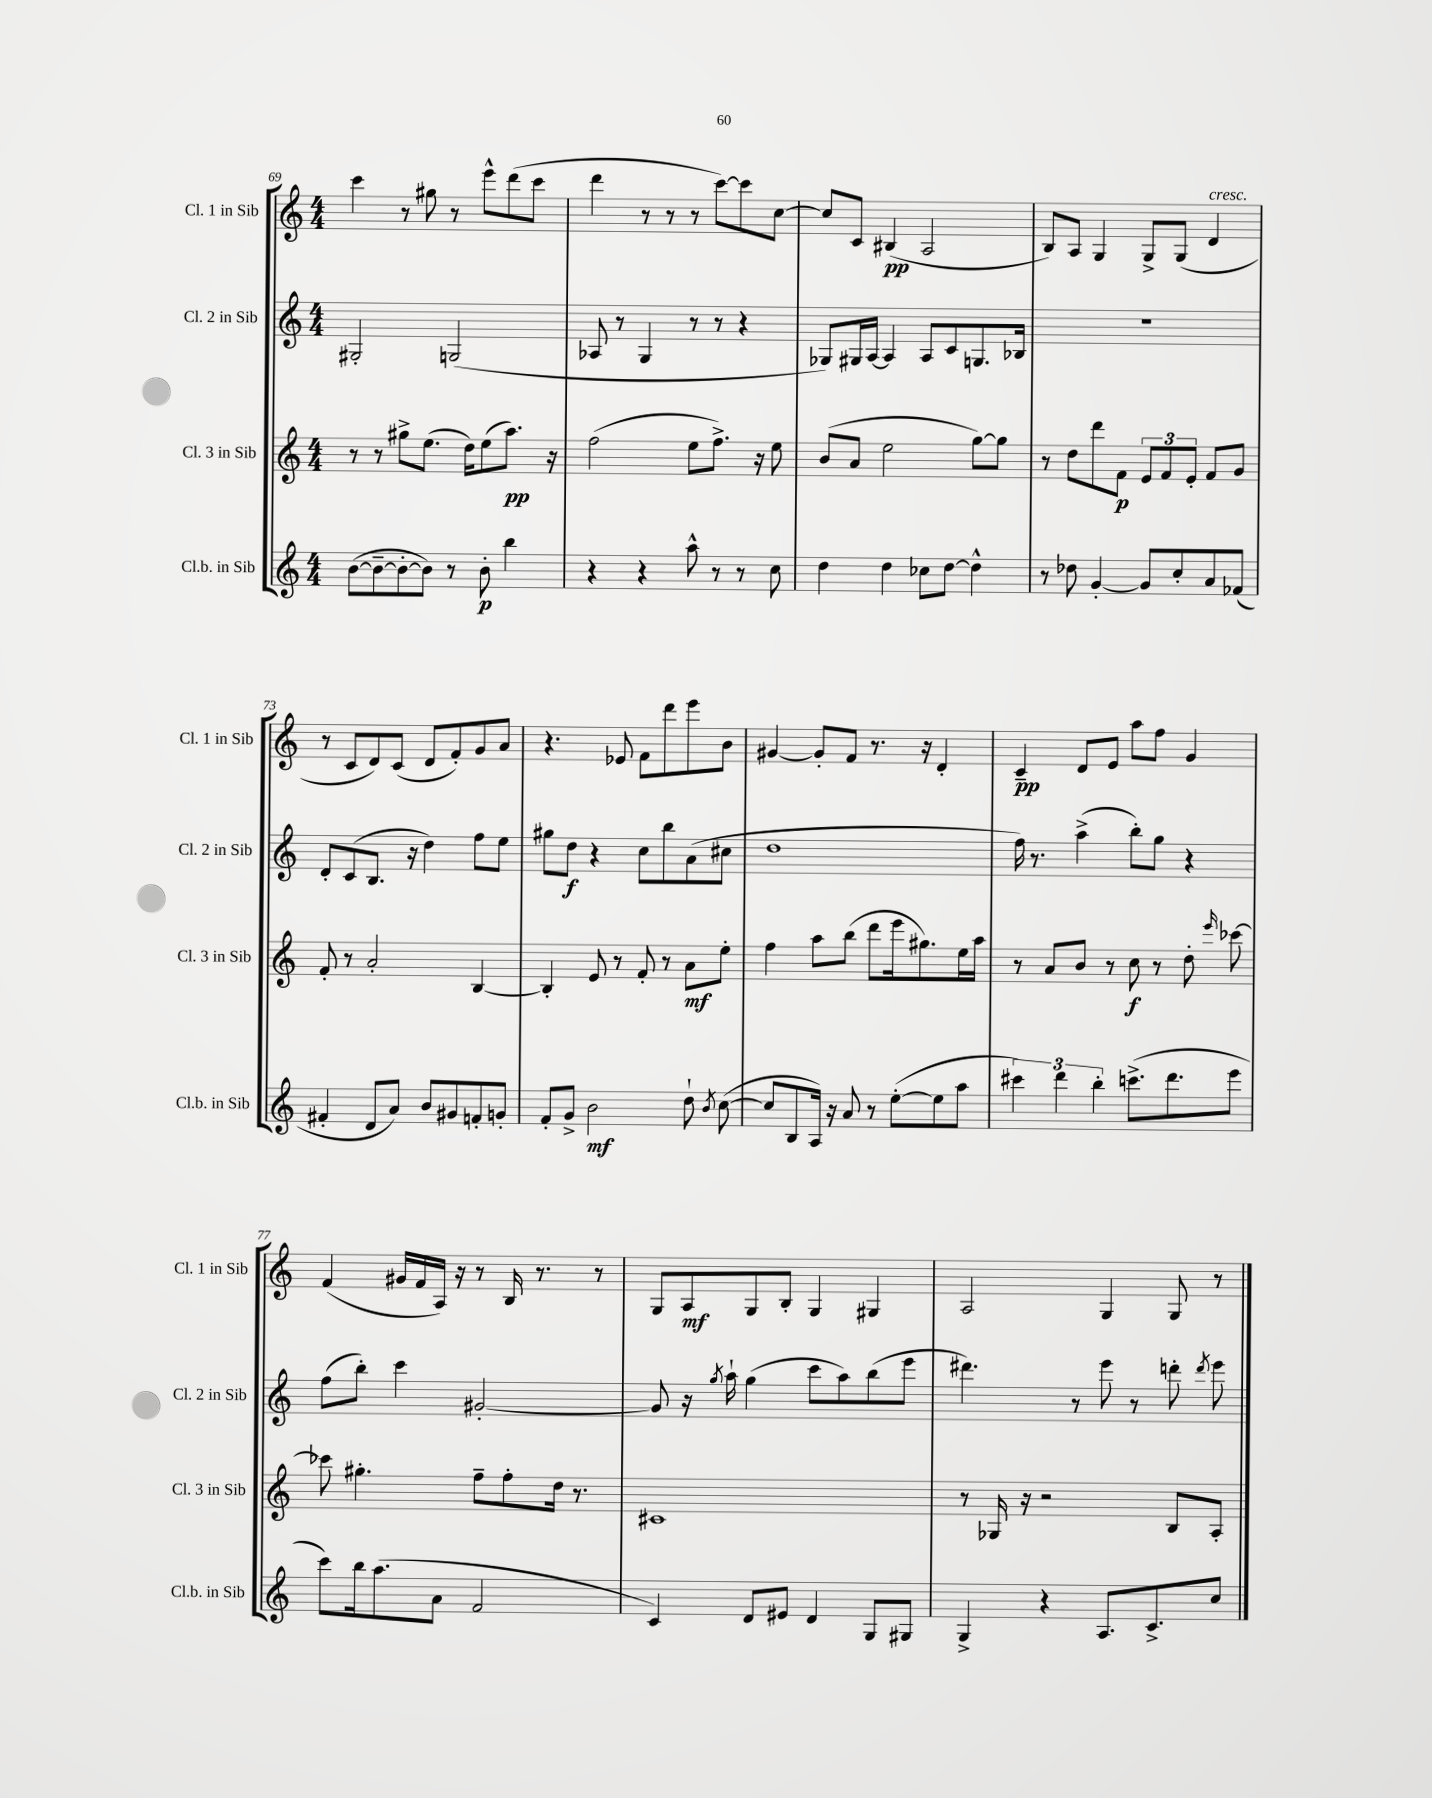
<<
\new StaffGroup <<
\new Staff = "s0" \with { instrumentName = "Cl. 1 in Sib" shortInstrumentName = "Cl. 1 in Sib" } {
    \clef treble \key c \major \numericTimeSignature \time 4/4
    \autoBeamOff c'''4 r8 gis''8 r8 e'''8[-^ d'''8( c'''8] |
    d'''4 r8 r8 r8 c'''8[~) c'''8 c''8]~ |
    c''8[ c'8] bis4\pp( a2 |
    b8[) a8] g4 g8[-> g8]( d'4^\markup { \italic "cresc." } |
    r8 c'8[ d'8) c'8]( d'8[ f'8-.) g'8 a'8] |
    r4. ees'8 f'8[ d'''8 e'''8 b'8] |
    gis'4~ gis'8[-. f'8] r8. r16 d'4-. |
    c'4--\pp d'8[ e'8] a''8[ f''8] g'4 |
    f'4( gis'16[ f'16 a16]) r16 r8 b16 r8. r8 |
    g8[ a8\mf g8 b8]-. g4 gis4 |
    a2 g4 g8 r8 \bar "|." |
}
\new Staff = "s1" \with { instrumentName = "Cl. 2 in Sib" shortInstrumentName = "Cl. 2 in Sib" } {
    \clef treble \key c \major \numericTimeSignature \time 4/4
    \autoBeamOff gis2-. g2( |
    aes8 r8 g4 r8 r8 r4 |
    ges8[) gis16 a16]~ a4 a8[ c'8 g8. bes16] |
    R1 |
    d'8[-. c'8( b8.] r16 d''4) f''8[ e''8] |
    gis''8[ d''8]\f r4 c''8[ b''8 a'8( cis''8] |
    d''1 |
    f''16) r8. a''4->( b''8[-.) g''8] r4 |
    f''8[( b''8]-.) c'''4 gis'2~-. |
    gis'8 r16 \acciaccatura { g''8 } a''16-! g''4( c'''8[ a''8) b''8( e'''8] |
    dis'''4.) r8 e'''8 r8 d'''8-. \acciaccatura { d'''8 } e'''8 \bar "|." |
}
\new Staff = "s2" \with { instrumentName = "Cl. 3 in Sib" shortInstrumentName = "Cl. 3 in Sib" } {
    \clef treble \key c \major \numericTimeSignature \time 4/4
    \autoBeamOff r8 r8 gis''8[-> e''8.]( d''16[) e''8( a''8.]\pp) r16 |
    f''2( e''8[ f''8.]->) r16 e''8 |
    b'8[( a'8] e''2 g''8[~) g''8] |
    r8 d''8[ d'''8 f'8]\p \tuplet 3/2 { e'8[ f'8 e'8]-. } f'8[ g'8] |
    f'8-. r8 a'2-. b4~ |
    b4-. e'8 r8 f'8-. r8 a'8[\mf e''8]-. |
    f''4 a''8[ b''8]( d'''8[ e'''16 gis''8.) e''16 a''16] |
    r8 a'8[ b'8] r8 c''8\f r8 d''8-. \grace { e'''16 } ces'''8~ |
    ces'''8 gis''4.-. f''8[-- f''8-. d''16] r8. |
    cis'1 |
    r8 ges16 r16 r2 b8[ a8]-. \bar "|." |
}
\new Staff = "s3" \with { instrumentName = "Cl.b. in Sib" shortInstrumentName = "Cl.b. in Sib" } {
    \clef treble \key c \major \numericTimeSignature \time 4/4
    \autoBeamOff b'8[~( b'8~-- b'8~-. b'8]) r8 b'8-.\p b''4 |
    r4 r4 a''8-^ r8 r8 c''8 |
    d''4 d''4 ces''8[ d''8]~ d''4-^ |
    r8 des''8 g'4~-. g'8[ c''8-. a'8 fes'8]( |
    fis'4-. d'8[ a'8]) b'8[ gis'8 f'8-. g'8]-. |
    f'8[-. g'8]-> b'2\mf d''8-! \acciaccatura { b'8 } c''8~( |
    c''8[ b8 a16]) r16 a'8 r8 e''8[~-.( e''8 a''8] |
    \tuplet 3/2 { cis'''4) d'''4 b''4-. } c'''8.[->( d'''8. e'''8] |
    c'''8[) b''16 a''8.( a'8] f'2 |
    c'4) d'8[ eis'8] d'4 g8[ gis8] |
    g4-> r4 a8.[ c'8.-> c''8] \bar "|." |
}
>>
>>
\layout { \context { \Score currentBarNumber = #69 } }
